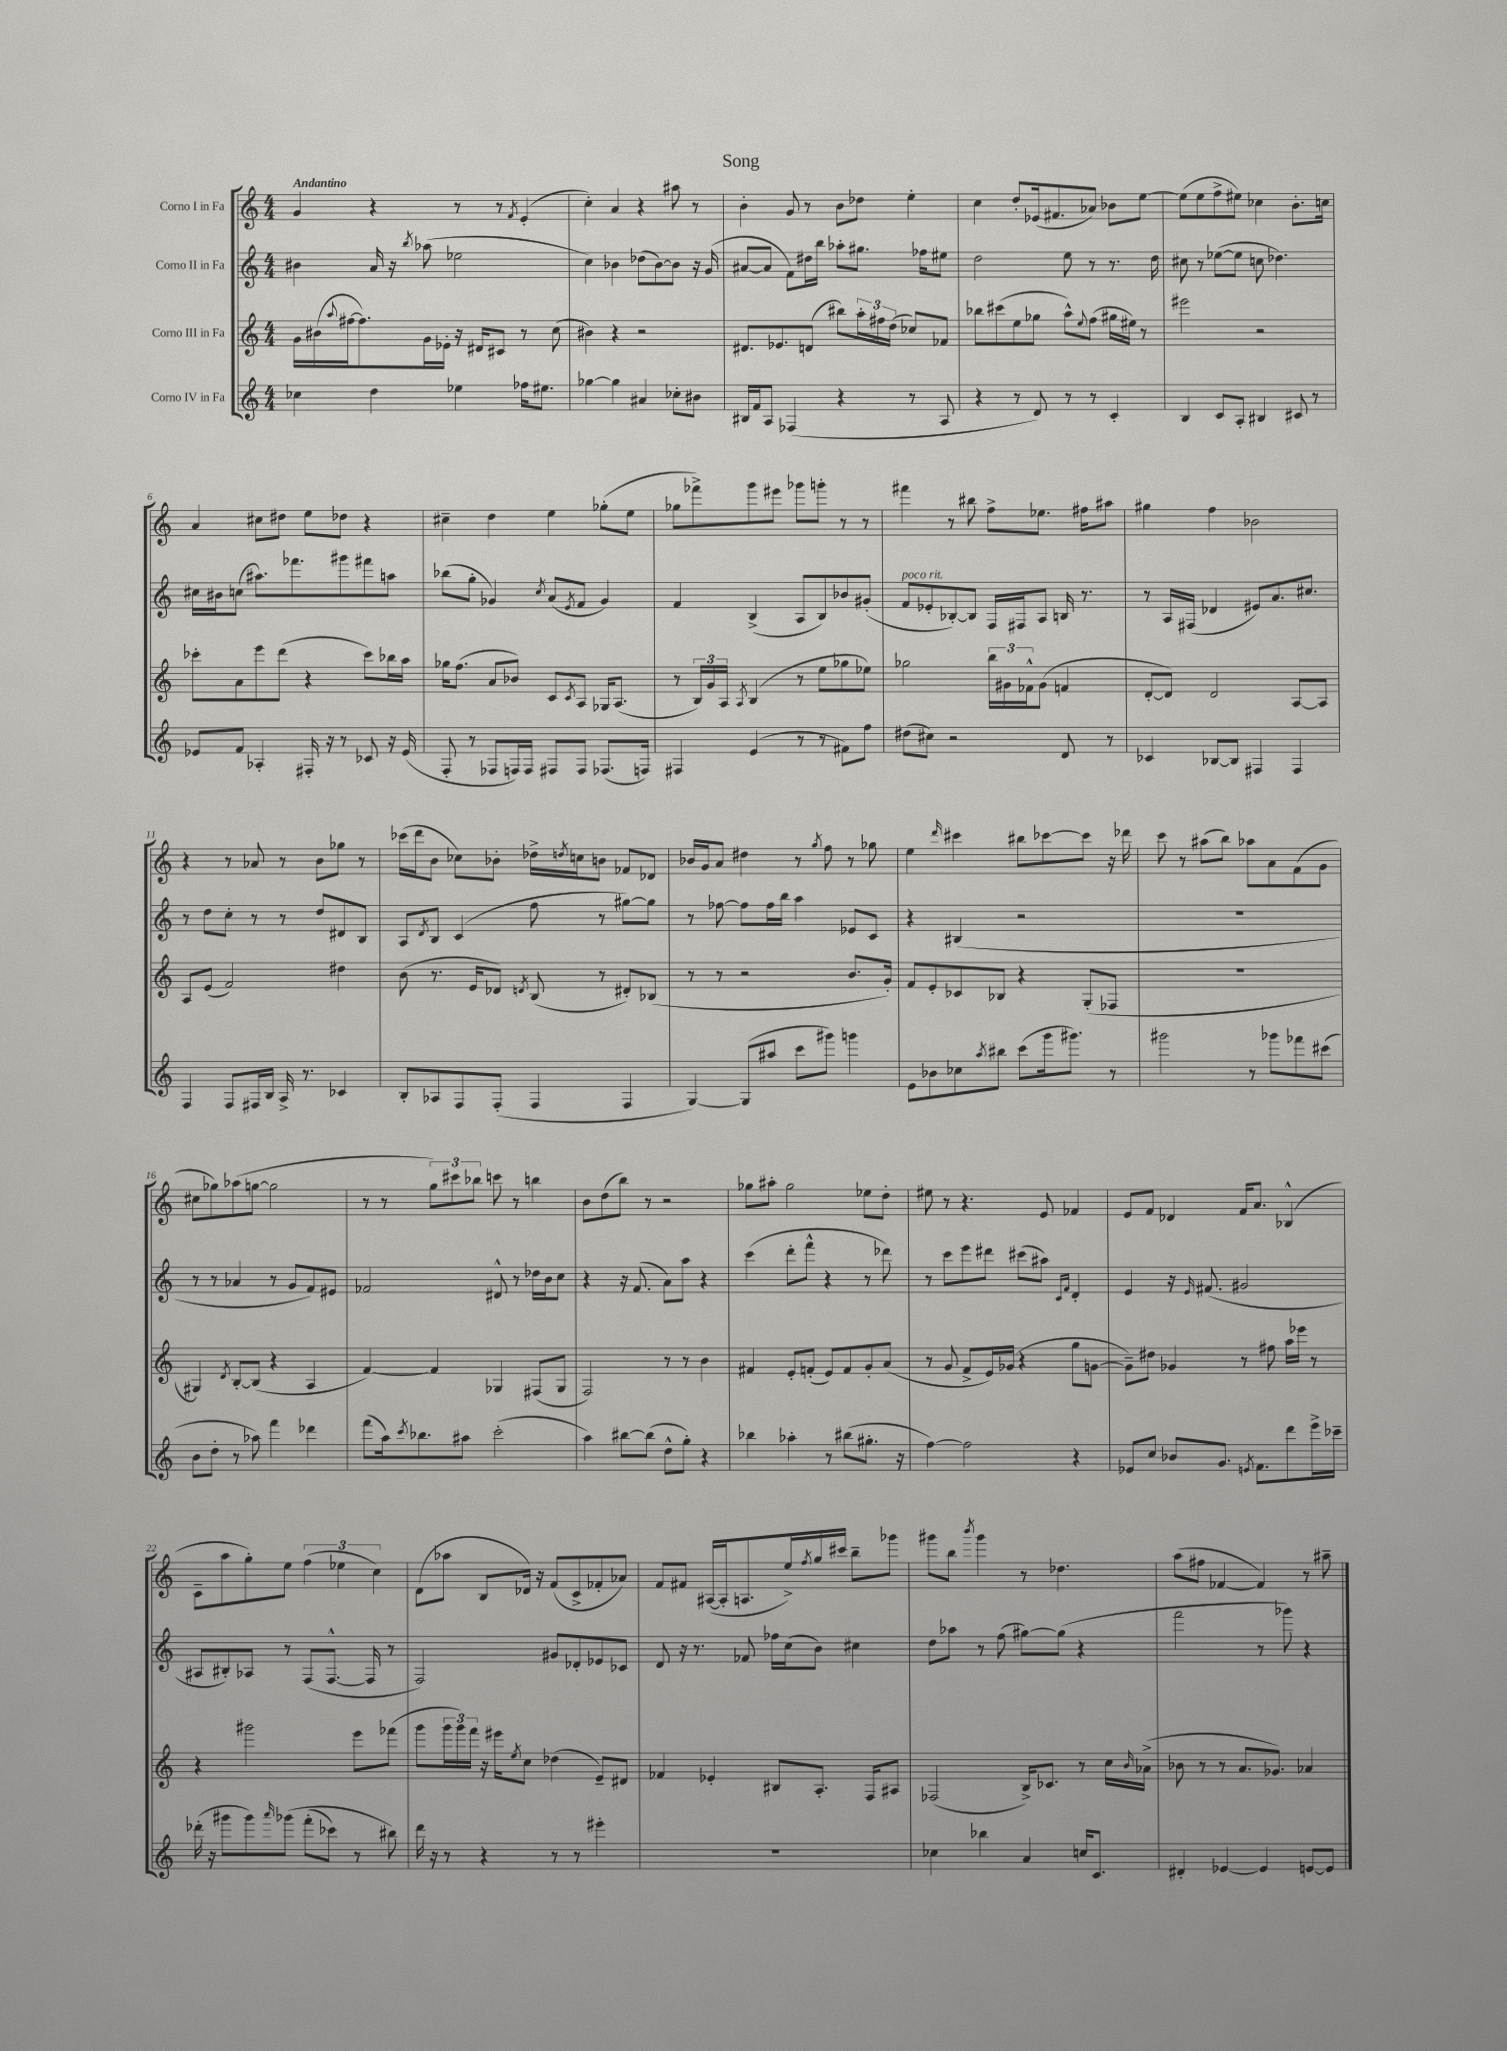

**kern	**kern	**kern	**kern
*part4	*part3	*part2	*part1
*staff4	*staff3	*staff2	*staff1
*I"Corno IV in Fa	*I"Corno III in Fa	*I"Corno II in Fa	*I"Corno I in Fa
*clefG2	*clefG2	*clefG2	*clefG2
*k[]	*k[]	*k[]	*k[]
*M4/4	*M4/4	*M4/4	*M4/4
=1	=1	=1	=1
!	!	!	!LO:TX:a:B:t=Andantino
4cc-X\	16g\LL	4b#X\	4g/
.	(16b#X\	.	.
.	8qqaa/	.	.
.	[16ff#X\J	.	.
.	8.ff#\])	.	.
4dd\	.	16a/	4r
.	.	16r	.
.	.	8qbb/	.
.	16g\L	(8aa-X\	.
.	16e-X'\JJ	.	.
4ee-X\	16r	2ee-X\	8r
.	16d#X/KL	.	.
.	8c#X/J	.	8r
.	.	.	8qf/
16ff-X\KL	8r	.	(4e'/
8.ee#X\J	.	.	.
.	(8cc\	.	.
=2	=2	=2	=2
[4gg-X\	4b#X\)	4cc\)	4cc'\)
4gg-\]	4r	4b-X\	4a/
4a#X/	2r	(8dd-X\L	4r
.	.	[8b-\)	.
8cc-X'\L	.	8b-\J]	8aa#X\
8b#X\J	.	16r	8r
.	.	(16g/	.
=3	=3	=3	=3
16B#X/LL	8.d#X/L	[8a#X/L	4b'\
16f/J	.	.	.
8A/J	.	8a#/J]	.
.	8.e-X/	.	.
(4F-X/	.	8f\L)	8g/
.	(8dn/J	16dd#X\L	8r
.	.	16bb\JJ	.
4r	8bb#X\L)	8aa-X'\L	8b\L
.	24aa'\L	8.gg#X\J	8dd-X\J
.	24ff#X\	.	.
.	(24dd\JJ	.	.
8r	8cc-X/L)	.	4ee'\
.	.	16ff-X\KL	.
8A/	8f-X/J	8ee#X\J	.
=4	=4	=4	=4
4r	8bb-X\L	2dd\	4cc\
.	(8ccc#X\	.	.
8r	8ee\	.	8dd'/L
8d/)	8gg-X\J	.	(16e-X/k
.	.	.	8.f#X/
8r	8aa^^\L)	8ee\	.
.	8qqee/	.	.
8r	(8ff\J	8r	8a-X/J)
4c'/	16gg#X\LL	8.r	8b-X\L
.	16ee#X\JJ)	.	.
.	8r	.	[8ee\J
.	.	16dd\	.
=5	=5	=5	=5
4B/	2eee#X\	8cc#X\	(8ee\L]
.	.	8r	8ee\
8c/L	.	([8ee-X\L	8ff^\
8A'/J	.	8ee-\J]	8ee#X\J)
4B#X/	2r	8ccn\	4cc-X\
.	.	4.dd-X\)	.
8c#X/	.	.	8.b'\L
8r	.	.	.
.	.	.	16ccn\Jk
!!LO:LB:g=z
=6	=6	=6	=6
8e-X/L	8ccc-X'\L	16cc#X\LL	4a/
.	.	16b#X\J	.
8f/J	8a\	(8ccn\J	.
4A-X'/	8eee\	8.aa#X\L)	8cc#X\L
.	(8ddd\J	.	8dd#X\J
.	.	8.fff-X\	.
16F#X'/	4r	.	8ee\L
16r	.	.	.
8r	.	8ggg#X\	8dd-X\J
8c-X/	8ccc-\L)	8fff#X\	4r
16r	16bb-X\L	8aan\J	.
(16e-/	16aa\JJ	.	.
=7	=7	=7	=7
8F'/	16gg-X\KL	(8bb-X\L	4cc#X~\
.	(8.ff\J	.	.
8r	.	8gg'\J	.
8F-X/L	8a/L	4g-X/)	4dd\
16Fn/L)	8b-X/J)	.	.
16F/JJ	.	.	.
.	.	8qcc/	.
8F#X/L	8c/L	(8a/L	4ee\
.	8qc/	8qe/	.
8F#/J	8A/J	8f/J	.
(8.F-X/L	16G-X/KL	4g-/)	(8gg-X'\L
.	(8.A/J	.	.
.	.	.	8ee\J
16Fn/Jk)	.	.	.
=8	=8	=8	=8
4F#X/	8r	4f/	8gg-X\L
.	24B/LL)	.	8fff-X^\)
.	24g/	.	.
.	24A/JJ	.	.
.	8qA/	.	.
(4e/	(4B/	(4B^/	8ggg\
.	.	.	8eee#X\J
8r	8r	8A/L	8ggg-X\L
8r	8ee\L	8B/)	8gggn'\J
8f#X\L)	8gg-X\	8b-X/	8r
8ff\J	8ee-X\J)	(8g#X'/J	8r
=9	=9	=9	=9
!	!	!LO:TX:a:i:t=poco rit.	!
(8dd#X\L	2gg-X\	8f/L	4fff#X\
8cc#X\J)	.	8e-X'/	.
2r	.	[8B-X'/)	8r
.	.	8B-/J]	8bb#X\
.	24bb\LL	16F/LL	8ff^\L
.	24g#X\	.	.
.	.	16F#X/J	.
.	24f-X^^\J	.	.
.	(8g#\J	8A/J	8.ee-X\J
8d/	4fn/	16Bn/	.
.	.	8.r	16ff#X\KL
8r	.	.	8aa#X\J
=10	=10	=10	=10
4c-X/	[8d'/L	8r	4gg#X\
.	8d/J])	16A/LL	.
.	.	(16F#X/JJ	.
[8B-X/L	2d/	4d-X/	4ff\
8B-/J]	.	.	.
4F#X/	.	8e#X/L)	2b-X\
.	.	8.a/	.
4F#/	[8A/L	.	.
.	.	8.cc#X/J	.
.	8A/J]	.	.
!!LO:LB:g=z
=11	=11	=11	=11
4F/	8A/L	8r	4r
.	(8e/J	8dd\L	.
8F/L	2f/)	8cc'\J	8r
16F#X/L	.	8r	8a-X/
16B/JJ	.	.	.
16A^/	.	8r	8r
8.r	.	.	.
.	.	8dd/L	8b\L
4c-X/	4dd#X\	8d#X/	8gg-X\J
.	.	8B/J	8r
=12	=12	=12	=12
8B'/L	(8b\	8A/L	(16ccc-X\LL
.	.	.	16ddd\J
.	.	8qd/	.
8A-X/	8.r	8B/J	8b\J
8F/	.	(4c/	8cc-X\L)
.	16e/KL	.	.
(8F'/J	8d-X/J)	.	8b-X'\J
.	8qdn/	.	.
4F/	(8B/	8ff\	16dd-X^\LL
.	.	.	8qddn/
.	.	.	16ccn\J
.	8r	8r	8bn\J
4F/	8d#X'/L)	[8gg#X\L)	8f-X/L
.	(8B-X/J	8gg#\J]	8d-X/J
=13	=13	=13	=13
[4G/)	8r	8r	16b-X/LL
.	.	.	16g/J
.	8r	[8ff-X\	8a/J
(8G/L]	2r	8ff-\L]	4dd#X\
8aa#X/J	.	16ff-\L	.
.	.	16bb\JJ	.
8ccc\L	.	4aa\	8r
.	.	.	8qgg/
8ggg#X\J)	.	.	8ff\
4gggn\	8.b/L	8e-X/L	8r
.	.	8c/J	8gg-X\
.	16g'/Jk)	.	.
=14	=14	=14	=14
8e\L	8f/L	4r	4ee\
8b-X\	8e'/	.	.
.	.	.	16qqddd/
8cc-X\	8c-X/	(4B#X/	4ccc#X\
8qaa/	.	.	.
8bb#X\J	8B-X/J	.	.
(8ccc\L	4r	2r	8bb#X\L
16ggg\k	.	.	[8ccc-X\
8.ggg#X\J)	.	.	.
.	(8G'/L	.	8ccc-\J]
8r	8F-X/J	.	16r
.	.	.	16ddd-X\
=15	=15	=15	=15
2ggg#X\	1r	1r	8ccc\
.	.	.	8r
.	.	.	(8aa#X\L
.	.	.	8bb\J)
8r	.	.	8aa-X\L
8ggg-X\L	.	.	8a\
8fff-X\	.	.	(8f\
(8ccc#X\J	.	.	8g\J
!!LO:LB:g=z
=16	=16	=16	=16
8b\L	4G#X/)	8r	8cc#X\L
8dd'\J	.	8r	8gg-X\)
.	8qd/	.	.
8r	[8B'/L	4a-X/	(8aa-X\
8aa-X\)	(8B/J]	.	[8ggn\J
4fff\	4r	8r	2gg\]
.	.	8g/L	.
4ddd-X\	4A/	8f/)	.
.	.	8e#X/J	.
=17	=17	=17	=17
(8fff\L	[4f/)	2f-X/	8r
16aa\k)	.	.	8r
8qccc/	.	.	.
8.bb-X\	.	.	.
.	4f/]	.	12gg\L)
.	.	.	12ccc#X\
8aa#X\J	.	.	.
.	.	.	12bb-X\J
(2ccc'\	4G-X/	8d#X^^/	8cccn\
.	.	8r	8r
.	(8F#X/L	16dd-X\LL	4bbn\
.	.	16b\J	.
.	8G-/J	8cc\J	.
=18	=18	=18	=18
4aa\)	2F/)	4r	8b\L
.	.	.	(8dd\
[8bb#X\L	.	16r	8bb\J)
.	.	(8.f/	.
(8bb#\J]	.	.	8r
8dd^^\L	8r	8a\L)	2r
8gg'\J)	8r	8aa\J	.
4r	4b\	4r	.
=19	=19	=19	=19
4bb-X\	4f#X/	(4ccc\	8gg-X\L
.	.	.	8aa#X'\J
4aa-X'\	8e'/L	8ddd'\L	2gg-\
.	(8fn'/J	8fff^^\J	.
8r	8e/L)	4r	.
(8bb#X\L	8f/	.	.
8.gg#X'\J	8g'/	8r	8ee-X\L
.	(8a/J	8ddd-X\)	8dd'\J
16r	.	.	.
=20	=20	=20	=20
[4ff\)	8r	8r	8ee#X\
.	8g/	8ccc\L	8r
2ff\]	8f^/L	8eee\	4.r
.	16e/L)	8ddd#X\J	.
.	(16g-X/JJ	.	.
.	4r	(8ccc#X\L	.
.	.	8aa#X\J)	8e/
.	.	16qqc/LL	.
.	.	16qqf/JJ	.
4r	8gg\L	4d'/	4f-X/
.	[8gn\J	.	.
=21	=21	=21	=21
8e-X/L	8g~\L])	4e/	8e/L
8cc/J	8dd#X\J	.	8f/J
8b-X/L	4g-X/	16r	4d-X/
.	.	16qqe/	.
.	.	(8.f#X/	.
8.g/J	.	.	.
.	8r	2g#X/	16f/KL
8qen/	.	.	.
8.f\L	.	.	8.a/J
.	8ff#X\	.	.
8ddd\	16aa\LL	.	(4B-X^^/
.	16eee-X\JJ	.	.
16eee^\L	8r	.	.
16ccc-X~\JJ	.	.	.
!!LO:LB:g=z
=22	=22	=22	=22
(16ddd-X'\	4r	8A#X/L	8c~\L
16r	.	.	.
8ggg#X\L	.	8B#X'/)	8aa\
8ggg#\)	2ggg#X\	8A-X/J	8gg'\)
16qqaaa/	.	.	.
(8ggg-X\J	.	8r	8ee\J
(8fff'\L	.	(8F/L	(6ff\
8ccc-X\J)	.	[8.F^^/J	.
.	.	.	6ee-X\
8r	8eee\L	.	.
.	.	16F/]	.
.	.	.	6cc\)
8bb#X\)	(8fff-X\J	8r	.
=23	=23	=23	=23
16ddd\	8ggg\L	2F/)	(8d\L
16r	.	.	.
8r	24ggg\L	.	8aa-X\J
.	24ggg\)	.	.
.	24fff\JJ	.	.
4r	16r	.	8B/L
.	16eee#X\KL	.	.
.	8qee/	.	.
.	8cc\J	.	16d-X/Jk)
.	.	.	16r
8r	(4dd-X\	8g#X/L	(8f/L
8r	.	8d-X'/	8c^/
4eee#X'\	8e~/L)	8e-X/	8f-X'/
.	8d#X/J	8c-X/J	8a-X/J)
=24	=24	=24	=24
1r	4f-X/	8d/	8f/L
.	.	16r	8f#X/J
.	.	8.r	.
.	4e-X'/	.	([16A#X/LL
.	.	.	16A#'/J]
.	.	8f-X/	8.An/
.	8B#X/L	16ff-X\LL	.
.	.	(16cc\J	16ee^/L)
.	.	.	8qff/
.	8.A'/J	8b\J)	16gg/
.	.	.	16ccc#X/JJ
.	.	4cc#X\	8bb~\L
.	16F/KL	.	.
.	8A#X/J	.	8ggg-X\J
=25	=25	=25	=25
4cc-X\	(2F-X/	8dd\L	8ggg#X\L
.	.	8aa-X\J	8bb\J
.	.	.	8qbbb/
4bb-X\	.	8r	4ggg#\
.	.	(8ff\	.
4a/	16B^/KL)	[8gg#X\L)	8r
.	8.c-X/J	.	.
.	.	(8gg#\J]	4.dd-X\
16ccn/KL	8r	4r	.
8.c/J	.	.	.
.	16cc\LL	.	.
.	16qqb/	.	.
.	(16a-X^\JJ	.	.
=26	=26	=26	=26
4d#X'/	8b-X\	2fff\	(8aa\L
.	8r	.	8ff#X\J
[4e-X/	8r	.	[4f-X/
.	8.a/L	.	.
4e-/]	.	8r	4f-/])
.	8.g-X/J)	.	.
.	.	8ggg-X\)	.
[8en/L	4a-X/	4r	8r
8e/J]	.	.	8aa#X~\
==	==	==	==
*-	*-	*-	*-
